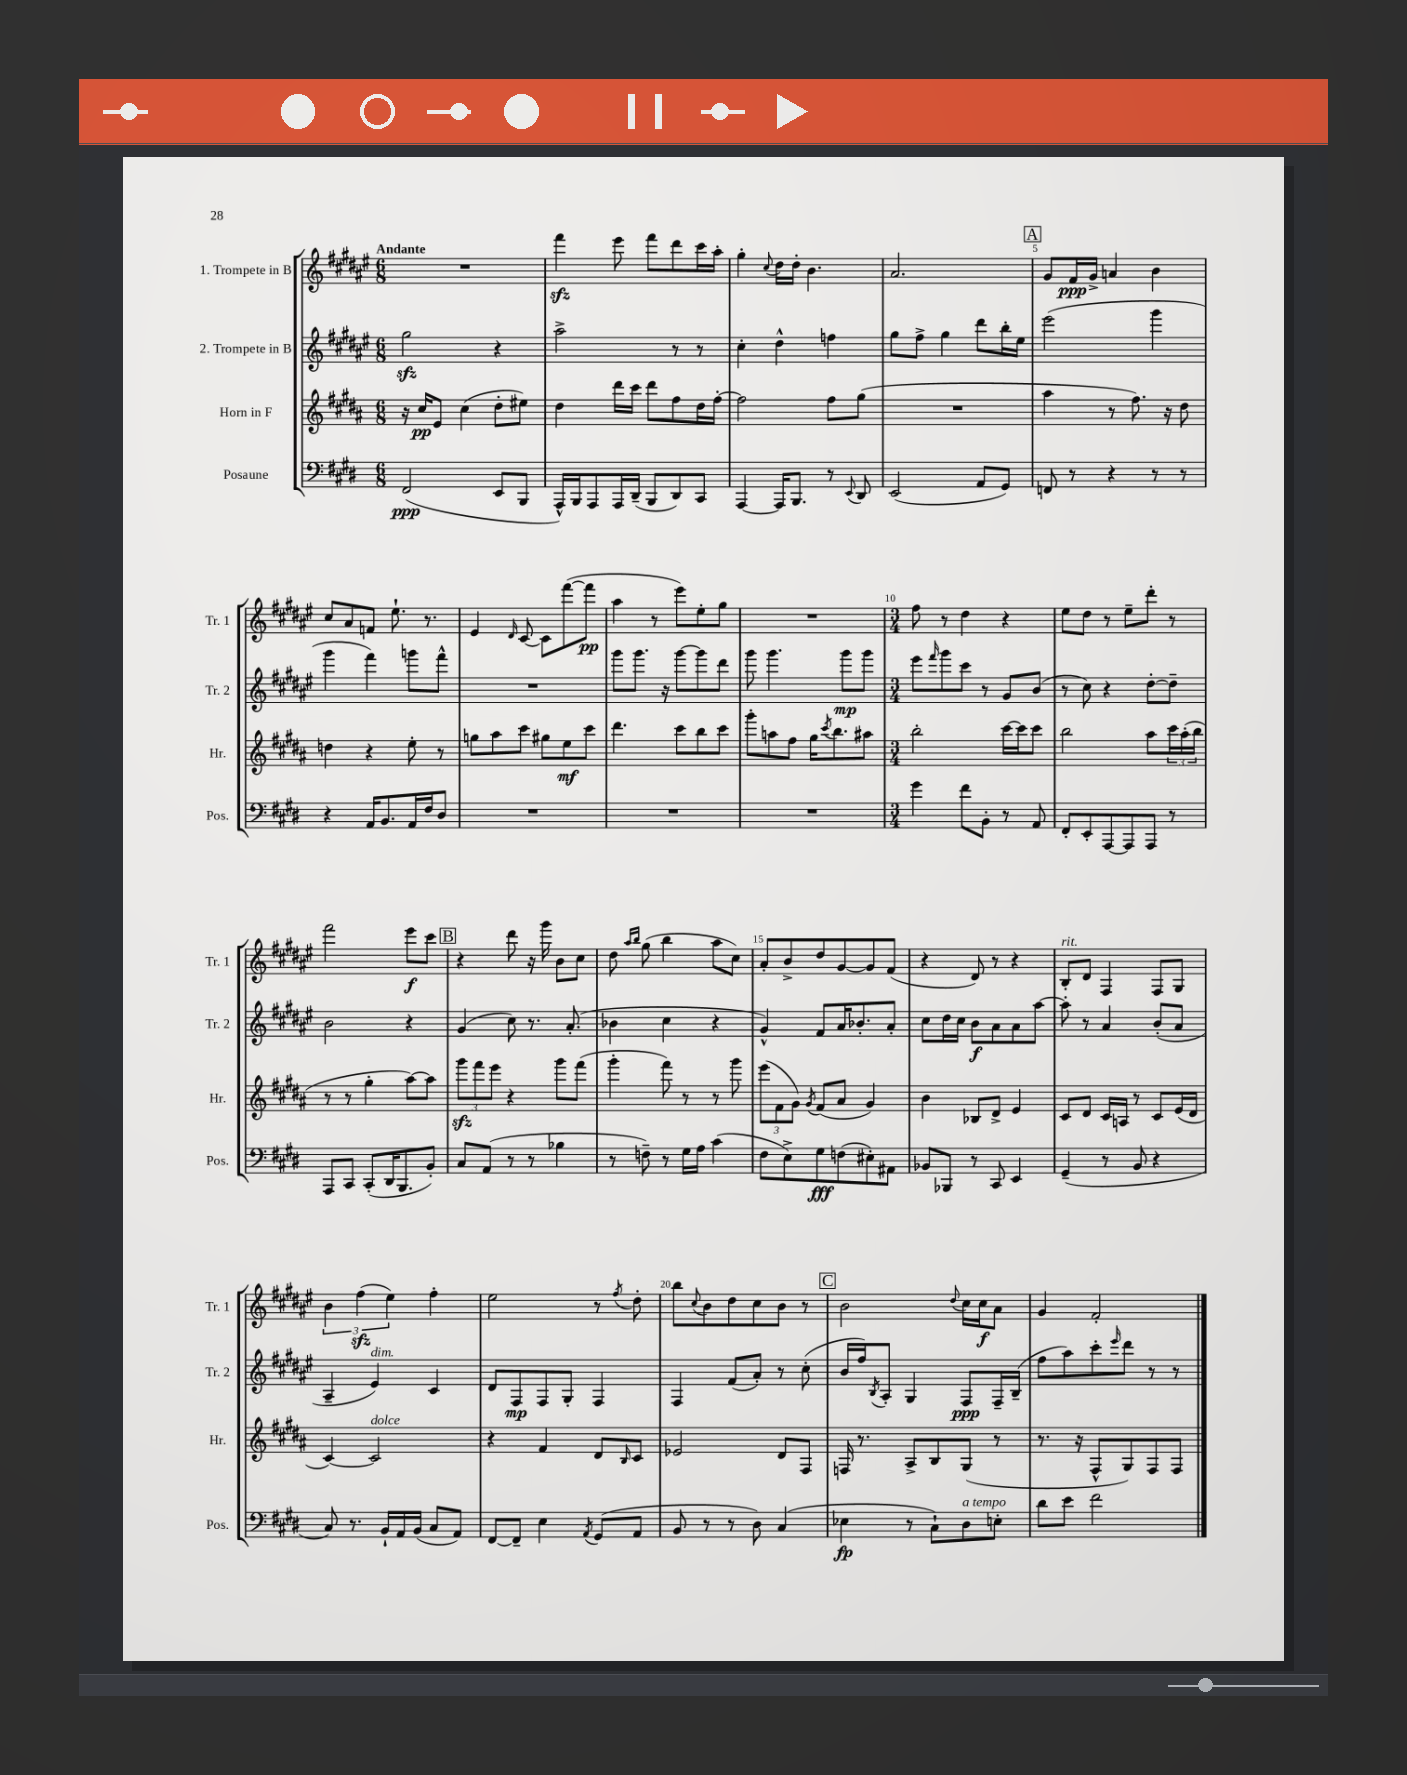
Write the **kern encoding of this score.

**kern	**kern	**kern	**kern
*staff4	*staff3	*staff2	*staff1
*clefF4	*clefG2	*clefG2	*clefG2
*k[f#c#g#d#]	*k[f#c#g#d#a#]	*k[f#c#g#d#a#e#]	*k[f#c#g#d#a#e#]
*M6/8	*M6/8	*M6/8	*M6/8
(2FF#/	16r	2gg#\	2.r
.	16cc#/LK	.	.
.	8e/J	.	.
.	(4cc#\	.	.
8EE/L	8dd#'\L	4r	.
8BBB/J	8ee#\J)	.	.
=	=	=	=
16AAA^^/LL)	4dd#\	2aa#^\	4fff#\
16BBB/J	.	.	.
8AAA/	.	.	.
16AAA/L	16ddd#\LL	.	8eee#\
(16DD#~/JJ	16ccc#\JJ	.	.
8BBB/L	8ddd#\L	.	8fff#\L
8DD#/)	8ff#\	8r	8ddd#\
8CC#/J	16dd#\L	8r	16ccc#\L
.	[16ff#'\JJ	.	16aa#'\JJ
=	=	=	=
[4AAA/	2ff#\]	4cc#'\	4gg#'\
.	.	.	8qqcc#/
16AAA/]LK	.	4dd#^^\	16dd#\LL
8.BBB/J	.	.	16dd#'\JJ
.	.	.	4.b\
8r	8ff#\L	4ff\	.
8qqEE/	.	.	.
8DD#/	(8gg#\J	.	.
=	=	=	=
(2EE/	2.r	8gg#\L	2.a#/
.	.	8ff#^\J	.
.	.	4gg#\	.
8AA/L	.	8ddd#\L	.
8GG#/J)	.	16bb'\L	.
.	.	16ee#\JJ	.
=	=	=	=
8FF/	4aa#\	(2eee#\	8g#/L
8r	.	.	16f#/L
.	.	.	16g#^/JJ
4r	8r	.	4a/
.	8.ff#\)	.	.
8r	.	4ggg#\	4b\
.	16r	.	.
8r	8dd#\	.	.
=	=	=	=
4r	4dd\	4ggg#\	8cc#/L
.	.	.	8a#/
16AA/LK	4r	4fff#\)	8f/J
8.BB/	.	.	.
.	.	.	8.ee#`\
16AA/L	8ee'\	8ggg\L	.
16F#/J	.	.	8.r
8D#/J	8r	8fff#^^\J	.
=	=	=	=
2.r	8gg\L	2.r	4e#/
.	8aa#\	.	.
.	.	.	16qqd#/
.	8ccc#\J	.	[8c#/
.	8gg#\L	.	8c#\]L
.	8ee\	.	([8fff#\
.	8ccc#\J	.	8fff#\]J
=	=	=	=
2.r	4.ddd#\	8ggg#\L	4aa#\
.	.	8.ggg#\J	.
.	.	.	8r
.	.	16r	.
.	8ccc#\L	[8ggg#\L	8eee#\L)
.	8bb\	8ggg#\]	8ee#'\
.	8ccc#\J	8ddd#\J	8gg#\J
=	=	=	=
2.r	8ggg#'\L	8ggg#\	2.r
.	8aa\	4.ggg#\	.
.	8ff#\J	.	.
.	16gg#\LK	.	.
.	8qccc#/	.	.
.	8.bb\	.	.
.	.	8ggg#\L	.
.	8aa#\J	8ggg#\J	.
=	=	=	=
*M3/4	*M3/4	*M3/4	*M3/4
4g#\	2bb'\	8eee#\L	8ff#\
.	.	16qqfff#/	.
.	.	8ggg#\	8r
8f#\L	.	8ccc#\J	4dd#\
8BB'\J	.	8r	.
8r	[16ccc#\LL	8g#/L	4r
.	16ccc#\]J	.	.
8AA/	8ccc#\J	(8b/J	.
=	=	=	=
8FF#'/L	2bb\	8r	8ee#\L
8EE'/	.	8cc#\)	8dd#\J
[8AAA/	.	4r	8r
8AAA/]	.	.	8ee#~\L
8AAA/J	8aa#\L	[8dd#'\L	8ddd#'\J
8r	24ccc#\L	8dd#~\]J	8r
.	(24aa#'\	.	.
.	24bb\JJ	.	.
=	=	=	=
8AAA/L	8r	2b\	2fff#\
8CC#/J	8r	.	.
(8CC#'/L	4gg#'\	.	.
16DD#/K	.	.	.
8.BBB/	.	.	.
.	[8aa#\L)	4r	8eee#\L
8BB'/J)	8aa#\]J	.	8ccc#\J
=	=	=	=
8C#/L	12ggg#\L	(4g#/	4r
.	12fff#\	.	.
(8AA/J	.	.	.
.	12eee\J	.	.
8r	4r	8cc#\)	8ddd#\
8r	.	8.r	16r
.	.	.	16ggg#\
4B-\	8ggg#\L	.	8b\L
.	.	(8.a#'/	.
.	(8fff#\J	.	8cc#\J
=	=	=	=
8r	4ggg#'\	4b-\	8dd#\
.	.	.	16qqaa#/LL
.	.	.	16qqbb/JJ
8F~\)	.	.	(8gg#\
8r	8fff#\)	4cc#\	4bb\
16G#\LL	8r	.	.
16A\JJ	.	.	.
(4c#\	8r	4r	8aa#\L
.	8ggg#\	.	8cc#\J)
=	=	=	=
8F#\L	(12eee\L	4g#^^/)	8a#'/L
.	12f#\	.	.
8E^\)	.	.	8b^/
.	12g#\J)	.	.
.	8qg#/	.	.
8G#\	(8f#/L	8f#/L	8dd#/
(8F\	8a#/J	16a#/K	[8g#/
.	.	8.b-'/	.
8E#'\)	4g#/)	.	8g#/]
8AA#\J	.	8a#'/J	(8f#/J
=	=	=	=
8BB-/L	4b\	8cc#\L	4r
8BBB-/J	.	16dd#\L	.
.	.	16cc#\JJ	.
8r	8B-/L	8b\L	8d#/)
8CC#/	8d#^/J	8a#\	8r
4EE/	4e/	8a#\	4r
.	.	[8aa#\J	.
=	=	=	=
(4GG#~/	8c#/L	8aa#'\]	8B'/L
.	8d#/J	8r	8d#/J
8r	16c#/LL	4a#/	4F#/
.	16A/JJ	.	.
8BB/	8r	.	.
4r	8c#/L	(8b'/L	8F#/L
.	(16e/L	8a#/J	8G#/J
.	16d#/JJ	.	.
=	=	=	=
8C#/)	[4c#/)	4A#~/	6b\
8.r	.	.	.
.	.	.	(6ff#\
.	2c#/]	4e#/)	.
16BB`/LL	.	.	.
.	.	.	6ee#\)
16AA/	.	.	.
(16BB/JJ	.	.	.
8C#/L	.	4c#/	4ff#'\
8AA/J)	.	.	.
=	=	=	=
[8FF#/L	4r	8d#/L	2ee#\
8FF#~/]J	.	8F#/	.
4E\	4f#/	8F#/	.
.	.	8G#'/J	.
8qAA/	.	.	.
(8GG#/L	8d#/L	4F#/	8r
.	16qqB/	.	8qff#/
8AA/J	8c#/J	.	8dd#'\
=	=	=	=
8BB/	2e-/	4F#/	8bb\L
.	.	.	8qqcc#/
8r	.	.	8b\
8r	.	(8f#/L	8dd#\
8D#\)	.	8a#'/J)	8cc#\
(4C#/	8d#/L	8r	8b\J
.	8F#/J	(8cc#'\	8r
=	=	=	=
4E-\	16F/	16b/LL	2b\
.	8.r	16ff#/J)	.
.	.	8qB/	.
.	.	8A#'/J	.
8r	8A#^/L	4G#/	.
8C#`\L)	8B/	.	.
.	.	.	8qqdd#/
8D#\	(8G#/J	8F#/L	16cc#\LL
.	.	.	16cc#\J
8E'\J	8r	16F#~/L	8a#\J
.	.	(16B~/JJ	.
=	=	=	=
8d#\L	8.r	8ff#\L	4g#/
8e\J	.	8aa#\)	.
.	16r	.	.
2f#\	8F#^^/L	8ccc#'\	2f#'/
.	.	16qqeee#/	.
.	8G#/)	8ddd#\J	.
.	8F#/	8r	.
.	8F#/J	8r	.
==	==	==	==
*-	*-	*-	*-
